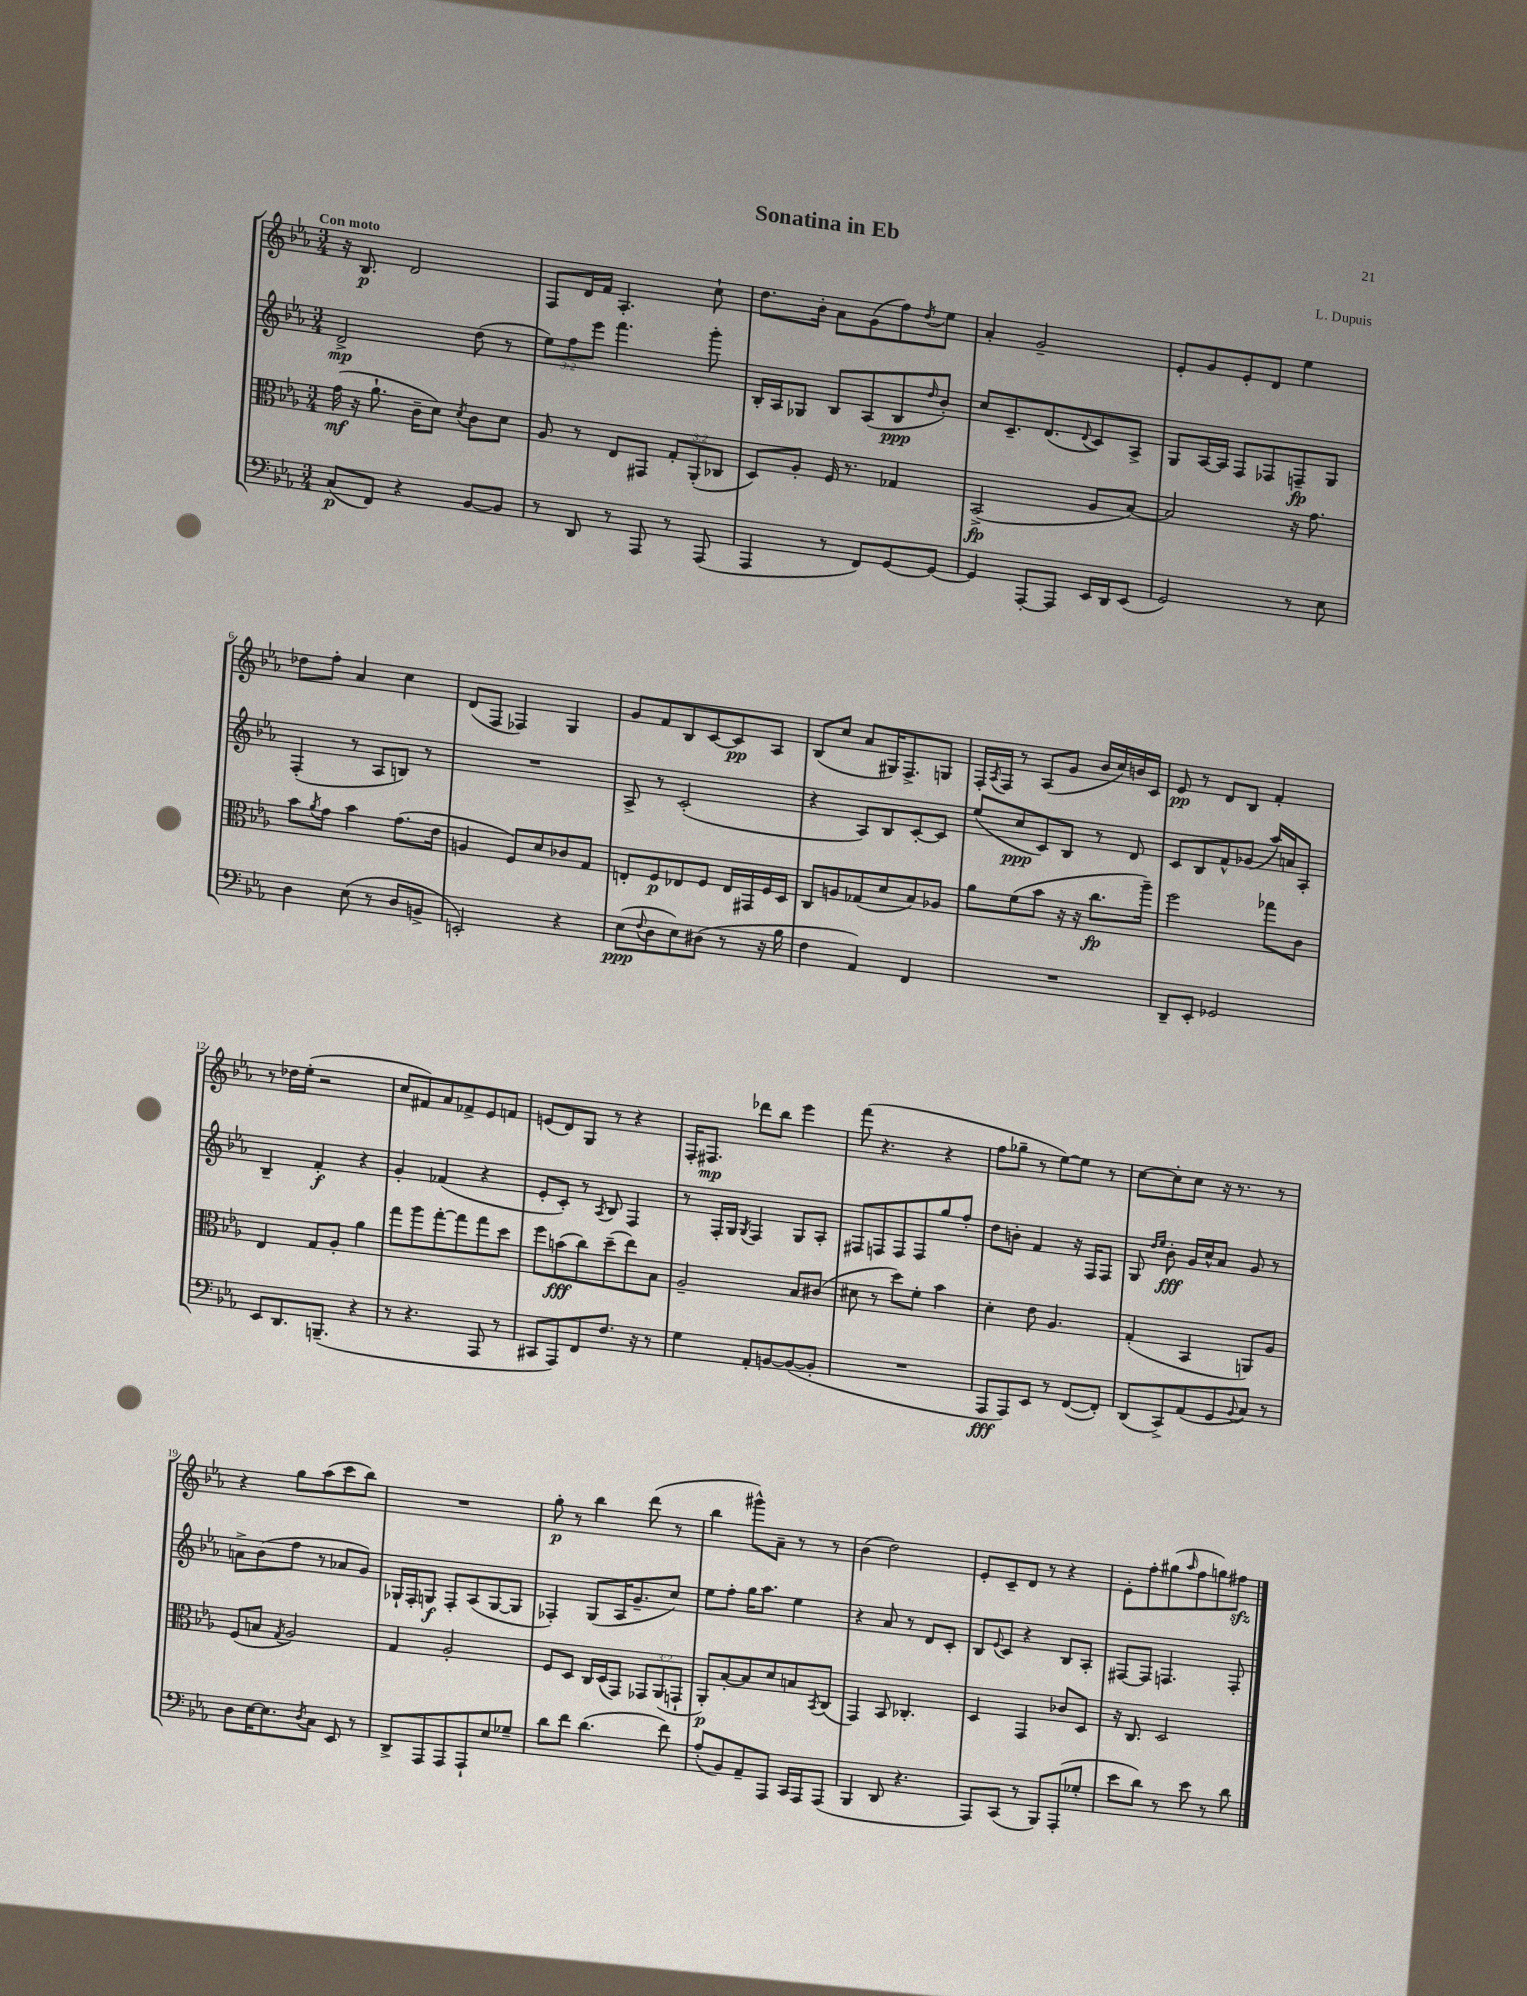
\header { title = "Sonatina in Eb" composer = "L. Dupuis" }
<<
\new StaffGroup <<
\new Staff = "s0" {
    \clef treble \key ees \major \numericTimeSignature \time 3/4 \tempo "Con moto"
    r16 bes8.\p d'2 |
    f8 d'16 f'16 aes4.-. c''8-! |
    d''8. bes'16-. aes'8 g'8( f''8) \acciaccatura { d''8 } ees''8 |
    aes'4-. g'2-- |
    ees'8-. g'8 ees'8-. d'8 ees''4 |
    des''8 f''8-. aes'4 c''4 |
    d'8( f8 fes4) g4 |
    g'8 f'8 bes8 c'8~ c'8\pp aes8 |
    bes8( c''8 aes'8 gis16) f8.-> g8 |
    f16-. \acciaccatura { aes8 } f16 r8 aes8( g'8 bes'16 c''16) b'16 c'16 |
    ees'8\pp r8 d'8 bes8 f'4-. |
    r8 des''16 ees''16-.( r2 |
    c''8 fis'8) aes'8 fes'8-> ees'8 f'8 |
    e'8( d'8) g8 r8 r4 |
    f16-. fis8.\mp des'''8 bes''8 ees'''4 |
    f'''8( r4. r4 |
    f''8 ges''8-- r8 ees''8~) ees''8 r8 |
    c''8~ c''8-. c''8 r16 r8. r8 |
    r4 g''8 aes''8( c'''8 bes''8) |
    R2. |
    g''8-.\p r8 bes''4 d'''8( r8 |
    bes''4 gis'''8-^) aes'8-- r8 r8 |
    bes'4( d''2) |
    ees'8-. c'8-- d'8 r8 r4 |
    ees'8-. f''8-. gis''8( \grace { aes''16 } f''8 g''8) fis''8\sfz \bar "|." |
}
\new Staff = "s1" {
    \clef treble \key ees \major \numericTimeSignature \time 3/4 \override Staff.TupletNumber.text = #tuplet-number::calc-fraction-text
    d'2->\mp d''8( r8 |
    \tuplet 3/2 { ees''8) f''8 ees'''8 } f'''4. g'''8-. |
    bes16-. aes16 ges8 bes8 aes8( bes8\ppp \grace { d''16 } bes'8-.) |
    c''8 c'8.-- d'8.( \appoggiatura { d'8 } c'8) aes8-> |
    g8 aes16~ aes16 f8 fes8 f8--\fp g8 |
    f4-.( r8 aes8 b8) r8 |
    R2. |
    aes8-> r8 c'2-.( |
    r4 aes8) bes8 c'8~-. c'8 |
    ees''8( c''8\ppp c'8) bes8 r8 d'8 |
    c'8 bes8 f'8-^ ges'8( aes''16) a'16 aes8-. |
    bes4-- f'4-.\f r4 |
    g'4-. fes'4( r4 |
    ees'8-. c'8-.) r8 \acciaccatura { aes8 } bes8 f4 |
    r8 f16-. g16 \acciaccatura { g8 } f4 g8 aes8-. |
    fis8 f8 f8 f8 g''8 f''8-. |
    d''8 b'8-. f'4 r16 f16 f8 |
    g8 \grace { d''16 ees''16 } bes'8-.\fff g'16 c''16-^ aes'8 g'8 r8 |
    a'8-> bes'8( f''8 r8 aes'8 g'8) |
    ges16-! f16-. g8\f f8-. aes8( g8~ g8 |
    fes4-.) g8( aes16 g'8.-- c''8) |
    ees''8 f''8-. g''16 aes''8. ees''4 |
    r4 aes'8 r8 d'8 c'8-. |
    bes8 \appoggiatura { ees'8 } c'8 r4 bes8 aes8-. |
    fis8~ fis8 f4. f8-. \bar "|." |
}
\new Staff = "s2" {
    \clef alto \key ees \major \numericTimeSignature \time 3/4 \override Staff.TupletNumber.text = #tuplet-number::calc-fraction-text
    g'16\mf( r16 aes'8.-! c'16-- d'8) \acciaccatura { d'8 } c'8 d'8 |
    aes8 r8 ees8 gis,8 \tuplet 3/2 { g8-. aes,8-.( ces8 } |
    d8) aes8-. f16 r8. ges4 |
    bes,2->\fp( aes8 bes8~) |
    bes2 r16 g'8. |
    bes'8 \acciaccatura { aes'8 } g'8 bes'4 g'8.( ees'16 |
    a4 f8) d'8 ces'8 g8 |
    e8-. f8\p ees8 f8 ees16 gis,16 f16 d16 |
    c8 a8 ges8( d'8 bes8) aes8 |
    aes'8 f'8( bes'8 r16 r16 c''8.\fp aes''16--) |
    f''2 ges''8 c'8 |
    ees4 g8 aes8-. aes'4 |
    g''8 aes''8 g''8~-. g''8 g''8 d''8 |
    f''8 b'8\fff( c''8) d''8--( ees''8) bes8 |
    aes2-- bes8 cis'8( |
    dis'8 r8 d''8) f'8-. bes'4 |
    d'4-. ees'8 aes4. |
    g4-.( bes,4 a,8) aes8 |
    f8( b8 \acciaccatura { g8 } aes2) |
    g4 aes2-. |
    f8 d8 c16 d16( g,8) \tuplet 3/2 { ges,8 aes,8( g,8-! } |
    aes,8-.\p) bes8~-. bes8 d'8 b8 \acciaccatura { bes,8 } c8( |
    g,4) bes,8 ces4.-. |
    d4 g,4 ces'8 d8 |
    r16 c8. d2 \bar "|." |
}
\new Staff = "s3" {
    \clef bass \key ees \major \numericTimeSignature \time 3/4
    c8\p( f,8) r4 bes,8~ bes,8 |
    r8 d,8 r8 aes,,8 r8 aes,,8( |
    aes,,4 r8 f,8) g,8~ g,8~ |
    g,4 aes,,8~-. aes,,8 ees,16 d,16 ees,8( |
    g,2) r8 ees8 |
    d4 ees8( r8 d8 b,8-> |
    e,2-.) r4 |
    ees8\ppp( \appoggiatura { f8 } d8 ees8) dis8( r8 r16 bes16 |
    f4 aes,4) f,4 |
    R2. |
    d,8-- ees,8-. ges,2 |
    ees,8 d,8. b,,8.--( r4 |
    r8 r4. aes,,8 r8 |
    cis,8 aes,,8) f,8 f8. r16 r8 |
    g4 aes,8-. b,8~ b,8~( b,8-. |
    R2. |
    aes,,8\fff aes,,8) ees,8 r8 f,8~( f,8-.) |
    d,8( c,8->) aes,8( g,8 \appoggiatura { bes,8 } c8) r8 |
    d8 ees16~ ees8. \acciaccatura { d8 } c8 ees,8 r8 |
    d,8-> aes,,8 aes,,8 aes,,8-! ees8 ges8-- |
    d'8 f'8 d'4.( f'8) |
    aes8-.( bes,8) aes,8-- aes,,8 c,16 aes,,16 aes,,8( |
    bes,,4 d,8 r4. |
    aes,,8) c,8( r8 bes,,8) aes,,8-.( ges8-. |
    ees'8 d'8) r8 ees'8 r8 d'8 \bar "|." |
}
>>
>>
